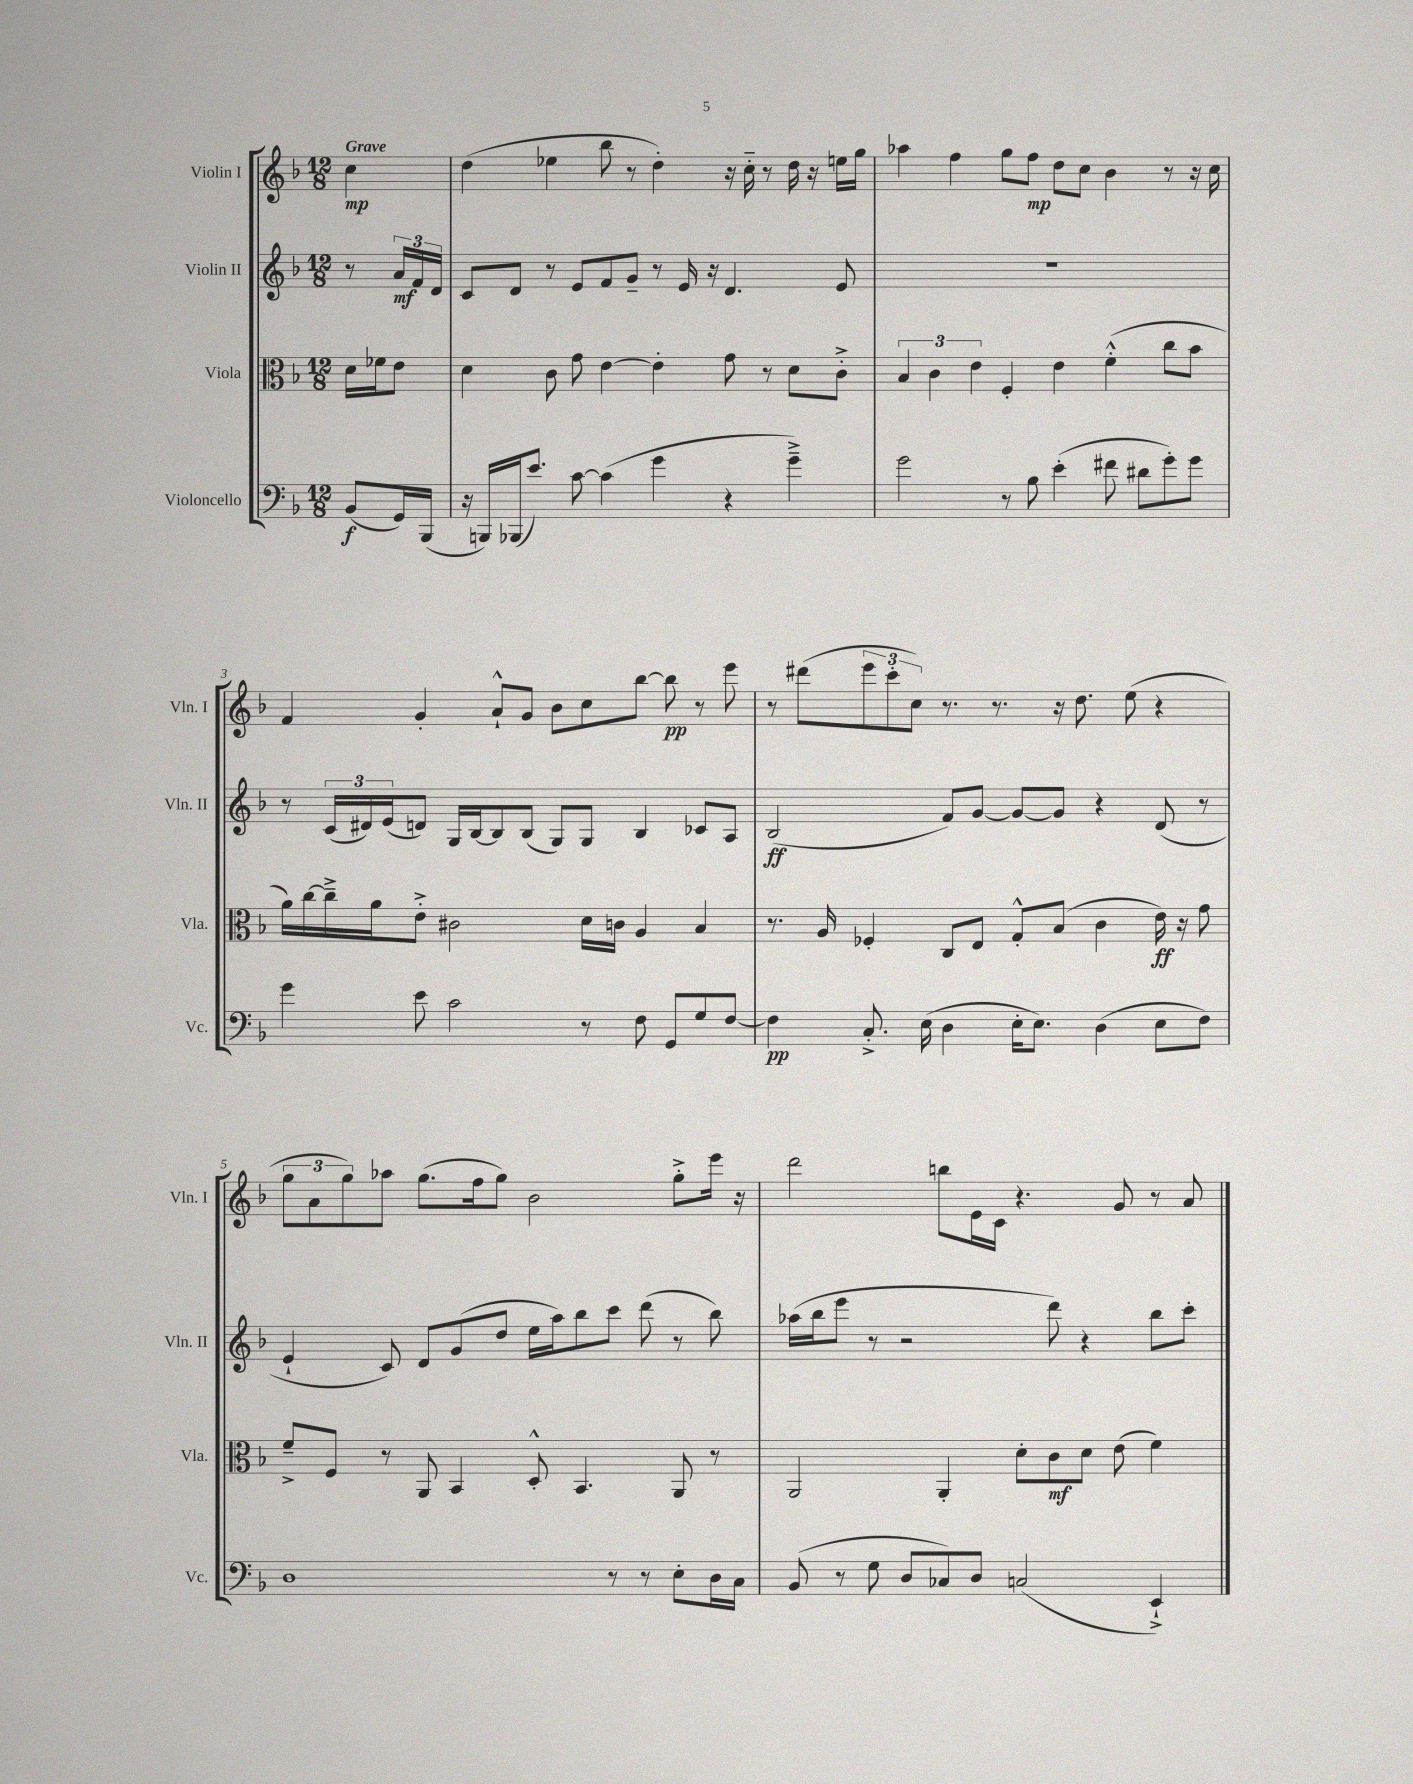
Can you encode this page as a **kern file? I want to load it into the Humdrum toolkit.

**kern	**kern	**kern	**kern
*staff4	*staff3	*staff2	*staff1
*clefF4	*clefC3	*clefG2	*clefG2
*k[b-]	*k[b-]	*k[b-]	*k[b-]
*M12/8	*M12/8	*M12/8	*M12/8
(8BB-	16d	8r	4cc
.	16f-	.	.
16GG)	8e	24a	.
.	.	24f	.
(16BBB-	.	.	.
.	.	24d	.
=	=	=	=
16r	4d	8c	(4dd
16BBB)	.	.	.
(16BBB-	.	8d	.
8.e)	.	.	.
.	8c	8r	4ee-
[8c	8g	8e	.
(4c]	[4e	8f	8bb-
.	.	8g~	8r
4g	4e']	8r	4dd')
.	.	16e	.
.	.	16r	.
4r	8g	4.d	16r
.	.	.	16cc'~
.	8r	.	8r
4g~^)	8d	.	16dd
.	.	.	16r
.	8c'^	8e	16ee
.	.	.	16gg
=	=	=	=
2g	6B-	1.r	4aa-
.	6c	.	.
.	.	.	4ff
.	6e	.	.
8r	4F'	.	8gg
8B-	.	.	8ff
(4e'	4e	.	8dd
.	.	.	8cc
8f#	(4f'^^	.	4b-
8d#	.	.	.
8g')	8cc	.	8r
8g	8b-	.	16r
.	.	.	16cc
=	=	=	=
4g	16a)	8r	4f
.	[16cc	.	.
.	16cc~^]	(24c	.
.	.	24d#)	.
.	16a	.	.
.	.	(24e	.
8e	8e'^	8d)	4g'
2c	2c#	16G	.
.	.	[16B-	.
.	.	8B-]	8a`^^
.	.	(8B-	8g
.	.	8G)	8b-
8r	16d	8G	8cc
.	16c	.	.
8F	4A	4B-	[8bb-
8GG	.	.	8bb-]
8G	4B-	8c-	8r
[8F	.	8A	8eee
=	=	=	=
4F]	8.r	(2B-	8r
.	.	.	(8ddd#
.	16A	.	.
8.C'^	4F-'	.	12eee
.	.	.	12ccc'
.	.	.	12cc)
(16E	.	.	.
4D	8C	8f)	8.r
.	8E	[8g	.
.	.	.	8.r
16E'	8G'^^	8g_	.
8.E)	.	.	.
.	(8B-	8g]	16r
.	.	.	8.dd
(4D	4c	4r	.
.	.	.	(8ee
8E	16e)	(8d	4r
.	16r	.	.
8F)	8g	8r	.
=	=	=	=
1D	8f~^	4e`	12gg
.	.	.	12a
.	8F	.	.
.	.	.	12gg)
.	8r	8c)	8aa-
.	8AA	8d	(8.gg
.	4BB-	(8g	.
.	.	.	16ff
.	.	8dd	8gg)
.	8D'^^	16ee	2b-
.	.	16aa)	.
.	4.BB-	8bb-	.
8r	.	8ccc	.
8r	.	(8ddd	.
8E'	8AA	8r	8gg'^
16D	8r	8bb-)	16eee
16C	.	.	16r
=	=	=	=
(8BB-	2AA	(16aa-	2ddd
.	.	16bb-	.
8r	.	8eee	.
8G	.	8r	.
8D	.	2r	.
8C-)	4AA'	.	8bb
8D	.	.	16e
.	.	.	16c
(2C	8d'	.	4.r
.	8c	8ddd)	.
.	8d	4r	.
.	(8e	.	8g
4EE`^)	4f)	8bb-	8r
.	.	8ccc'	8a
==	==	==	==
*-	*-	*-	*-
